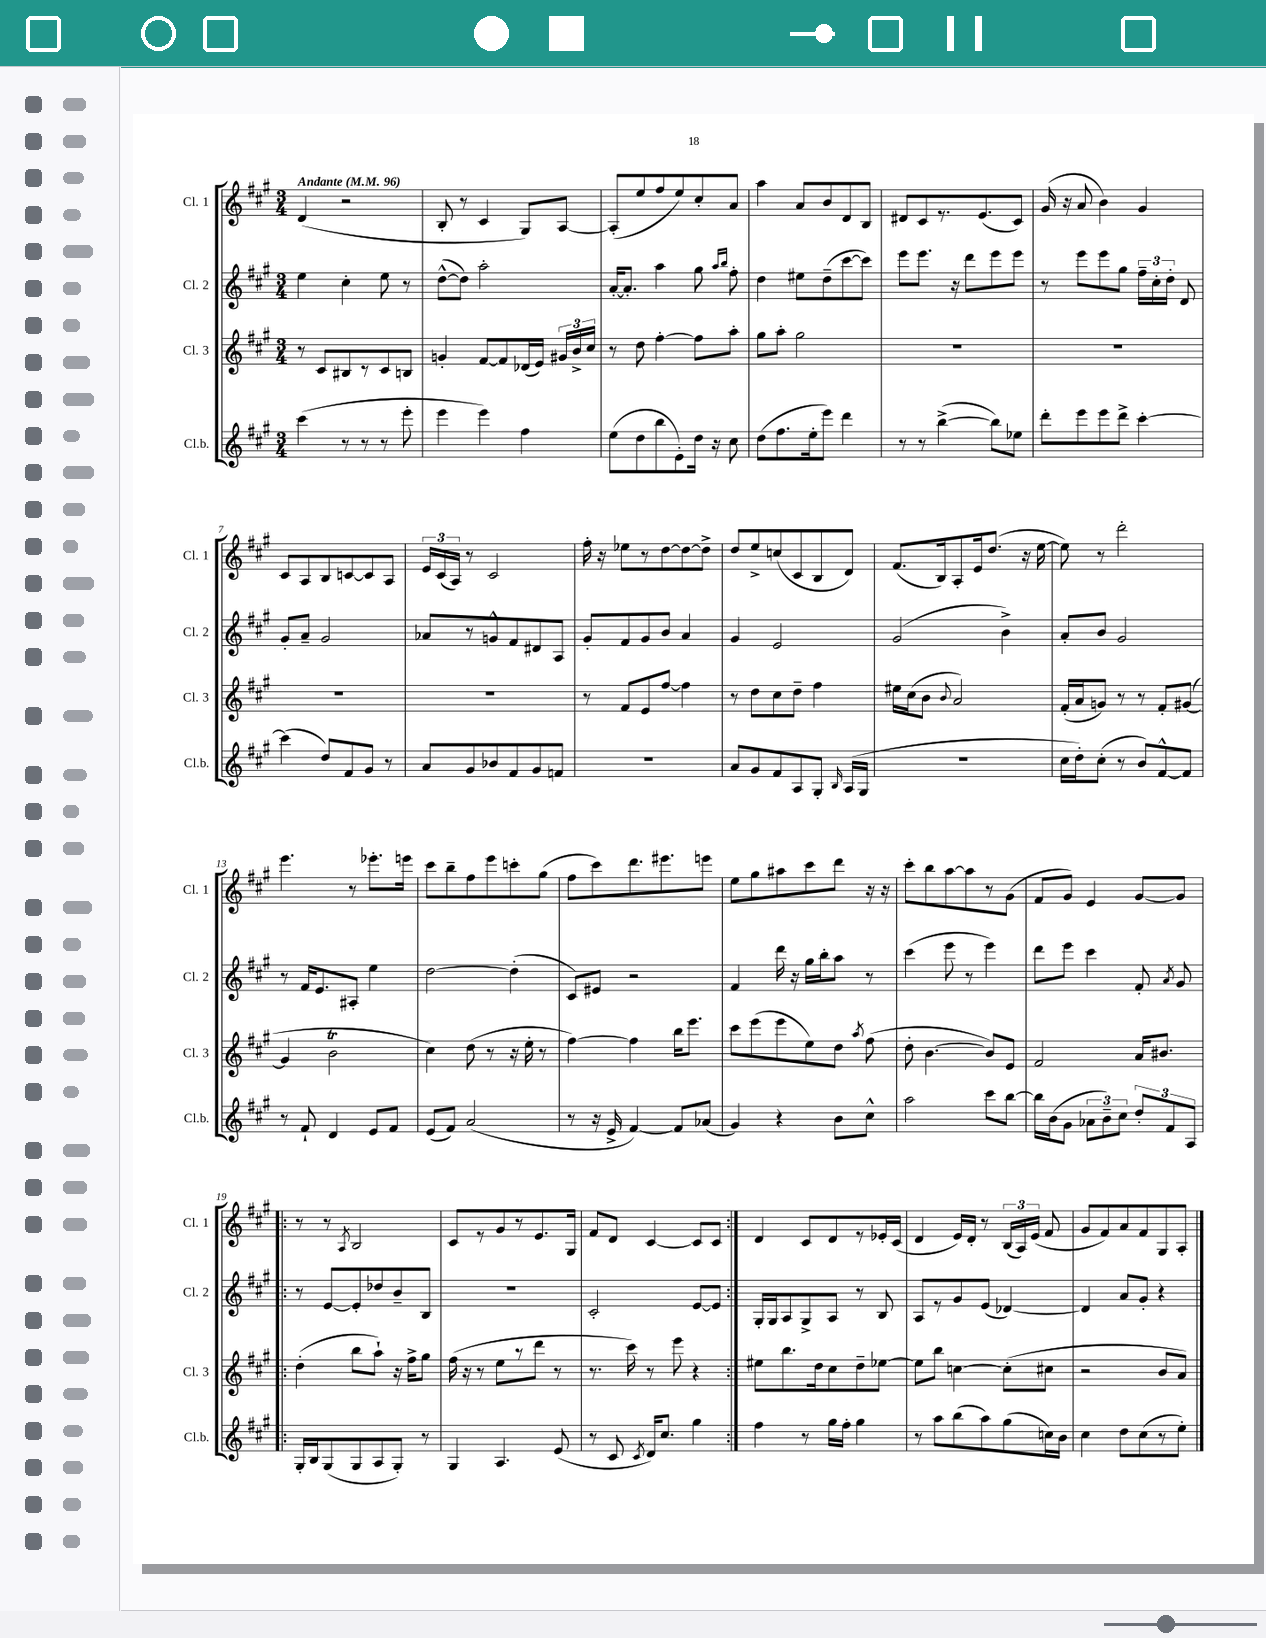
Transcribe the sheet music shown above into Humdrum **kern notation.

**kern	**kern	**kern	**kern
*part4	*part3	*part2	*part1
*staff4	*staff3	*staff2	*staff1
*I"Cl.b.	*I"Cl. 3	*I"Cl. 2	*I"Cl. 1
*I'Cl.b.	*I'Cl. 3	*I'Cl. 2	*I'Cl. 1
*clefG2	*clefG2	*clefG2	*clefG2
*k[f#c#g#]	*k[f#c#g#]	*k[f#c#g#]	*k[f#c#g#]
*M3/4	*M3/4	*M3/4	*M3/4
*MM96	*MM96	*MM96	*MM96
=1	=1	=1	=1
!	!	!	!LO:TX:a:B:t=Andante
(4ccc#\	8r	4ee\	(4d/
.	8c#/L	.	.
8r	8B#X/	4cc#'\	2r
8r	8r	.	.
8r	8c#/	8ee\	.
8eee'\	8Bn/J	8r	.
=2	=2	=2	=2
4eee\	4gn'/	([8dd^^\L	8B'/
.	.	8dd\J])	8r
4eee\)	[8f#/L	2aa'\	4c#/
.	8f#/]	.	.
4ff#\	(16d-X/L	.	8G#/L)
.	16e/JJ)	.	.
.	24g#X/LL	.	[8A/J
.	24b^/	.	.
.	24cc#/JJ	.	.
=3	=3	=3	=3
(8ee\L	8r	[16a'/KL	(8A'/L]
.	.	8.a'/J]	.
8dd\	8dd\	.	8ee/
8bb\	[4ff#'\	4aa\	8ff#/
8e'\)	.	.	8ee/)
16dd\Jk	8ff#\L]	8gg#\	8cc#'/
16r	.	.	.
.	.	16qqaa/LL	.
.	.	16qqbb/JJ	.
8cc#\	8aa'\J	8ff#'\	8a/J
=4	=4	=4	=4
(8dd\L	8gg#\L	4dd\	4aa\
8.ff#\	8aa'\J	.	.
.	2gg#\	8ee#X\L	8a/L
16ee'\k	.	.	.
8eee\J)	.	(8dd~\	8b/
4ddd\	.	[8ccc#\	8d/
.	.	8ccc#\J])	8B/J
=5	=5	=5	=5
8r	2.r	8eee\L	8d#X/L
8r	.	8.eee\J	8c#/
([4bb^\	.	.	8.r
.	.	16r	.
.	.	8ddd\L	.
.	.	.	(8.e/
8bb\L])	.	8eee\	.
8ee-X\J	.	8eee\J	8c#/J)
=6	=6	=6	=6
8ddd'\L	2.r	8r	(16g#/
.	.	.	16r
8eee\	.	8eee\L	8a/
8eee\	.	8eee\	4b\)
8ddd^\J	.	8gg#\J	.
[4ccc#'\	.	24ff#~\LL	4g#/
.	.	24cc#'\	.
.	.	24dd'\JJ	.
.	.	8d/	.
!!LO:LB:g=z
=7	=7	=7	=7
(4ccc#\]	2.r	8g#'/L	8c#/L
.	.	8a~/J	8A/
8dd/L)	.	2g#/	8B/
8f#/	.	.	[8cn/
8g#/J	.	.	8c/]
8r	.	.	8A/J
=8	=8	=8	=8
8a/L	2.r	8a-X/L	24e/LL
.	.	.	(24c#/
.	.	.	24A/JJ)
8g#/	.	8r	8r
8b-X/	.	8gn^^/	2c#/
8f#/	.	8f#/	.
8g#/	.	8d#X/	.
8fn/J	.	8A/J	.
=9	=9	=9	=9
2.r	8r	8g#'/L	16ff#'\
.	.	.	16r
.	8f#/L	8f#/	8ee-X\L
.	8e/	8g#/	8r
.	[8ff#/J	8b/J	[8dd\
.	4ff#\]	4a/	8dd\_
.	.	.	8dd^\J]
=10	=10	=10	=10
8a/L	8r	4g#/	8dd/L
8g#/	8dd\L	.	8ee^/
8f#/	8cc#\	2e/	(8ccn/
8A/	8dd~\J	.	8c#/
8G#'/J	4ff#\	.	8B/
16qqB/	.	.	.
(16A/LL	.	.	8d/J)
16G#/JJ	.	.	.
=11	=11	=11	=11
2.r	16ee#X\LL	(2g#/	(8.f#/L
.	(16cc#\J	.	.
.	8b\J	.	.
.	.	.	16B/k)
.	8qqb/	.	.
.	2a/)	.	8A'/
.	.	.	16e/k
.	.	.	(8.dd/J
.	.	4b^\)	.
.	.	.	16r
.	.	.	[16ee\
=12	=12	=12	=12
16cc#\LL	(16f#'/LL	8a'/L	8ee\])
16dd'\J)	16a/J	.	.
(8cc#'\J	8gn/J)	8b/J	8r
8r	8r	2g#/	2ddd'\
8b/L)	8r	.	.
[8f#^^/	8f#'/L	.	.
8f#/J]	([8g#X/J	.	.
!!LO:LB:g=z
=13	=13	=13	=13
8r	4g#/]	8r	4.eee\
8f#`/	.	16f#/KL	.
.	.	8.e/	.
4d/	2bT\	.	.
.	.	8A#X'/J	8r
8e/L	.	4ee\	8.eee-X'\L
8f#/J	.	.	.
.	.	.	16eeen\Jk
=14	=14	=14	=14
(8e/L	4cc#\)	[2dd\	8ccc#\L
8f#/J)	.	.	8bb~\
(2a/	(8dd\	.	8ff#\
.	8r	.	8eee\
.	16r	(4dd'\]	8cccn'\
.	16ee'\	.	.
.	8r	.	(8gg#\J
=15	=15	=15	=15
8r	[4ff#\)	8c#/L)	8ff#\L
16r	.	8e#X/J	8ccc#\)
16e^/	.	.	.
[4f#/)	4ff#\]	2r	8.ddd\
.	.	.	8.eee#X\
8f#/L]	16bb\KL	.	.
.	8.eee\J	.	.
(8a-X/J	.	.	8eeen\J
=16	=16	=16	=16
4g#/)	8ccc#\L	4f#/	8ee\L
.	(8eee\	.	8gg#\
4r	8eee\	16ddd\	8aa#X\
.	.	16r	.
.	8ee\)	16gg#\LL	8ccc#\
.	.	16bb'\J	.
8b\L	8dd\J	8aa\J	8ddd\J
.	8qaa/	.	.
8cc#^^\J	(8ff#\	8r	16r
.	.	.	16r
=17	=17	=17	=17
2aa\	8dd'\	(4ccc#\	8ccc#'\L
.	[4.b\	.	8bb\
.	.	8eee\	[8aa\
.	.	8r	8aa\]
8ccc#\L	8b/L])	4eee\)	8r
[8bb\J	8e/J	.	(8g#\J
=18	=18	=18	=18
16bb\LL]	2f#/	8ddd\L	8f#/L
(16b\J	.	.	.
8g#\J	.	8eee\J	8g#/J)
12a-X\L	.	4ccc#\	4e/
12b~\)	.	.	.
12cc#\J	.	.	.
12dd'/L	16a/KL	8f#'/	[8g#/L
.	8.b#X/J	.	.
12f#/	.	.	.
.	.	8qa/	.
.	.	8g#/	8g#/J]
12A/J	.	.	.
!!LO:LB:g=z
=19!|:	=19!|:	=19!|:	=19!|:
16G#'/LL	(4dd'\	8r	8r
16B/J	.	.	.
(8G#/	.	[8e/L	8r
.	.	.	8qA/
8G#/	8bb\L	8e'/]	2B/
8A/	8aa`\J)	8dd-X/	.
8G#'/J)	16r	8b~/	.
.	16ff#^\KL	.	.
8r	8gg#\J	8B/J	.
=20	=20	=20	=20
4G#/	(16ff#\	2.r	8c#/L
.	16r	.	.
.	8r	.	8r
4.A/	8ee\L	.	8g#/
.	8r	.	8r
.	8ddd\J	.	8.e/
(8e/	8r	.	.
.	.	.	16G#/Jk
=21	=21	=21	=21
8r	8.r	2c#'/	8f#/L
8c#/	.	.	8d/J
.	16ccc#\)	.	.
8qc#/	.	.	.
16d/KL)	8r	.	[4c#/
8.cc#/J	.	.	.
.	8eee\	.	.
4gg#\	4r	[8e/L	8c#/L]
.	.	8e/J]	8c#/J
=22:|!	=22:|!	=22:|!	=22:|!
4ff#\	8ee#X\L	16G#'/LL	4d/
.	.	16G#/J	.
.	8.bb\	8A/	.
8r	.	8G#^/	8c#/L
.	16dd\k	.	.
16gg#\LL	8cc#\	8A/J	8d/
16ff#'\JJ	.	.	.
4gg#\	8dd~\	8r	8r
.	[8ee-X\J	8B/	16e-X'/L
.	.	.	(16c#/JJ
=23	=23	=23	=23
8r	8ee-\L]	8A/L	4d/
8aa\L	8bb\J	8r	.
(8bb\	[4ccn\	8g#/	16e/LL)
.	.	.	16d'/JJ
8aa\)	.	(8e/J	8r
(8gg#\	(8cc'\L]	[4d-X/)	(24B/LL
.	.	.	24A/)
.	.	.	(24e/JJ
16ccn\L)	8cc#X\J	.	8f#/
16b\JJ	.	.	.
=24	=24	=24	=24
4cc#\	2r	4d-/]	8g#/L
.	.	.	8f#/)
8dd\L	.	8a/L	8a/
(8cc#\	.	8g#'/J	8f#/
8r	8b/L	4r	8G#/
8ee'\J)	8a/J)	.	8A'/J
==	==	==	==
*-	*-	*-	*-
